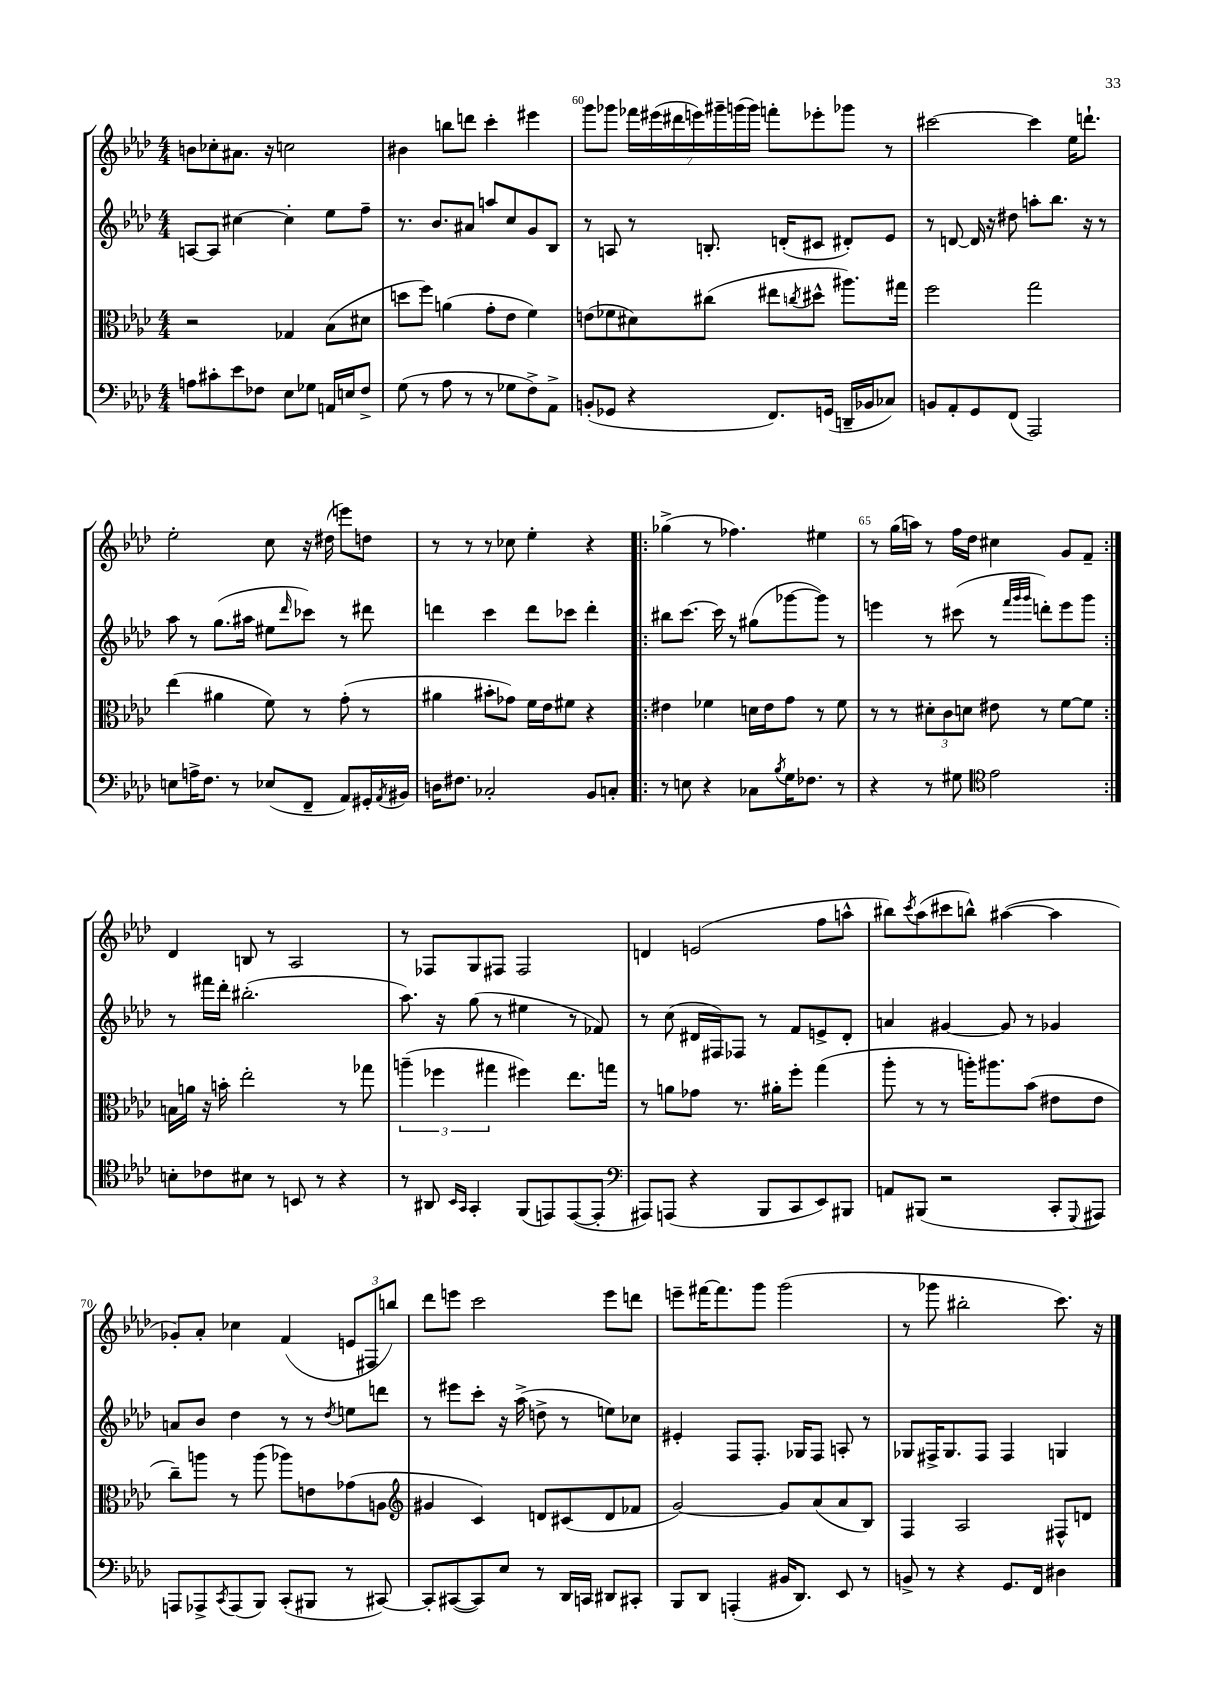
<<
\new StaffGroup <<
\new Staff = "s0" {
    \clef treble \key aes \major \numericTimeSignature \time 4/4
    b'8 ces''8-. ais'8. r16 c''2 |
    bis'4 b''8 d'''8 c'''4-. eis'''4 |
    g'''8 ges'''8 \tuplet 7/4 { fes'''16 eis'''16( dis'''16 e'''16) gis'''16-- g'''16( g'''16) } f'''8-. ees'''8-. ges'''8 r8 |
    cis'''2~ cis'''4 ees''16 d'''8.-! |
    ees''2-. c''8 r16 dis''16( e'''8) d''8 |
    r8 r8 r8 ces''8 ees''4-. r4 |
    \repeat volta 2 { ges''4->( r8 fes''4.) eis''4 |
    r8 g''16( a''16) r8 f''16 des''16 cis''4 g'8 f'8-- | }
    des'4 b8 r8 aes2 |
    r8 fes8 g8 fis8 fis2 |
    d'4 e'2( f''8 a''8-^ |
    bis''8) \acciaccatura { c'''8 } aes''8( cis'''8 b''8-^) ais''4~( ais''4 |
    ges'8-.) aes'8-. ces''4 f'4( \tuplet 3/2 { e'8 fis8 b''8) } |
    des'''8 e'''8 c'''2 e'''8 d'''8 |
    e'''8-- fis'''16~ fis'''8. g'''8 g'''2( |
    r8 ges'''8 bis''2-. c'''8.) r16 \bar "|." |
}
\new Staff = "s1" {
    \clef treble \key aes \major \numericTimeSignature \time 4/4
    a8~ a8 cis''4~ cis''4-. ees''8 f''8-- |
    r8. bes'8. ais'8 a''8 c''8 g'8 bes8 |
    r8 a8 r8 b8.-. d'16-.( cis'8 dis'8-.) ees'8 |
    r8 d'8~ d'16 r16 dis''8 a''8-. bes''8. r16 r8 |
    aes''8 r8 g''8.( ais''16 eis''8 \grace { des'''16 } ces'''8) r8 dis'''8 |
    d'''4 c'''4 d'''8 ces'''8 d'''4-. |
    \repeat volta 2 { bis''8 c'''8.~ c'''16 r8 gis''8( ges'''8~ ges'''8) r8 |
    e'''4 r8 cis'''8( r8 \grace { f'''32 g'''32 g'''32 } d'''8-.) e'''8 g'''8 | }
    r8 fis'''16 des'''16-. bis''2.-.( |
    aes''8.) r16 g''8( r8 eis''4 r8 fes'8) |
    r8 c''8( dis'16 fis16) fes8 r8 f'8 e'8-> dis'8-. |
    a'4 gis'4~ gis'8 r8 ges'4 |
    a'8 bes'8 des''4 r8 r8 \acciaccatura { des''8 } e''8 d'''8 |
    r8 eis'''8 c'''8-. r16 aes''16->( d''8-> r8 e''8) ces''8 |
    eis'4-. f8 f8.-. ges16 f8 a8-. r8 |
    ges8 fis16-> ges8. fis8 fis4 g4 \bar "|." |
}
\new Staff = "s2" {
    \clef alto \key aes \major \numericTimeSignature \time 4/4
    r2 ges4 bes8( dis'8 |
    d''8 f''8) a'4( g'8-. ees'8 f'4) |
    e'8( fes'8 dis'8) cis''8( eis''8 \acciaccatura { c''8 } dis''8-^ ais''8.) gis''16 |
    f''2 g''2 |
    ees''4( ais'4 f'8) r8 g'8-.( r8 |
    ais'4 bis'8-. ges'8) f'16 ees'16 fis'8 r4 |
    \repeat volta 2 { eis'4 fes'4 d'16 eis'16 g'8 r8 fes'8 |
    r8 r8 \tuplet 3/2 { dis'8-. c'8 d'8 } eis'8 r8 f'8~ f'8 | }
    b16 a'16 r16 b'16-. ees''2-. r8 ges''8 |
    \tuplet 3/2 { a''4--( fes''4 gis''4 } fis''4) ees''8. g''16 |
    r8 a'8 ges'8 r8. ais'16-. f''8-. g''4( |
    aes''8-. r8 r8 a''16-.) ais''8. bes'8( eis'8 eis'8 |
    c''8--) a''8 r8 a''8( aes''8) e'8 ges'8( a8 |
    \clef treble gis'4 c'4) d'8 cis'8( d'8 fes'8 |
    g'2~) g'8 aes'8( aes'8 bes8) |
    f4 aes2 fis8-^ d'8 \bar "|." |
}
\new Staff = "s3" {
    \clef bass \key aes \major \numericTimeSignature \time 4/4
    a8 cis'8-. ees'8 fes8 ees8 ges8 a,16 e16 fes8-> |
    g8( r8 aes8 r8 r8 ges8 f8->) aes,8-> |
    b,8-.( ges,8 r4 f,8.) g,16( d,16-- bes,16 ces8) |
    b,8 aes,8-. g,8 f,8( aes,,2) |
    e8 a16-> f8. r8 ees8( f,8-- aes,8) gis,16-. \acciaccatura { aes,8 } bis,16 |
    d16 fis8. ces2-. bes,8 c8-. |
    \repeat volta 2 { r8 e8 r4 ces8 \acciaccatura { bes8 } g16 fes8. r8 |
    r4 r8 gis8 \clef tenor ees'2 | }
    b8-. ces'8 bis8 r8 b,8 r8 r4 |
    r8 ais,8 \grace { bes,16 g,16 } g,4-. f,8( e,8) e,8~( e,8-. |
    \clef bass ais,,8) a,,8( r4 bes,,8 c,8 ees,8) bis,,8 |
    a,8 bis,,8( r2 c,8-. \appoggiatura { g,,8 } ais,,8) |
    a,,8 aes,,8-> \acciaccatura { c,8 } aes,,8( bes,,8) c,8-.( bis,,8 r8 cis,8~) |
    cis,8-. cis,8~( cis,8) ees8 r8 des,16 c,16 dis,8 cis,8-. |
    bes,,8 des,8 a,,4-.( bis,16 des,8.) ees,8 r8 |
    b,8-> r8 r4 g,8. f,16 dis4 \bar "|." |
}
>>
>>
\layout { \context { \Score currentBarNumber = #58 \override BarNumber.break-visibility = ##(#f #t #t) barNumberVisibility = #(every-nth-bar-number-visible 5) } }
